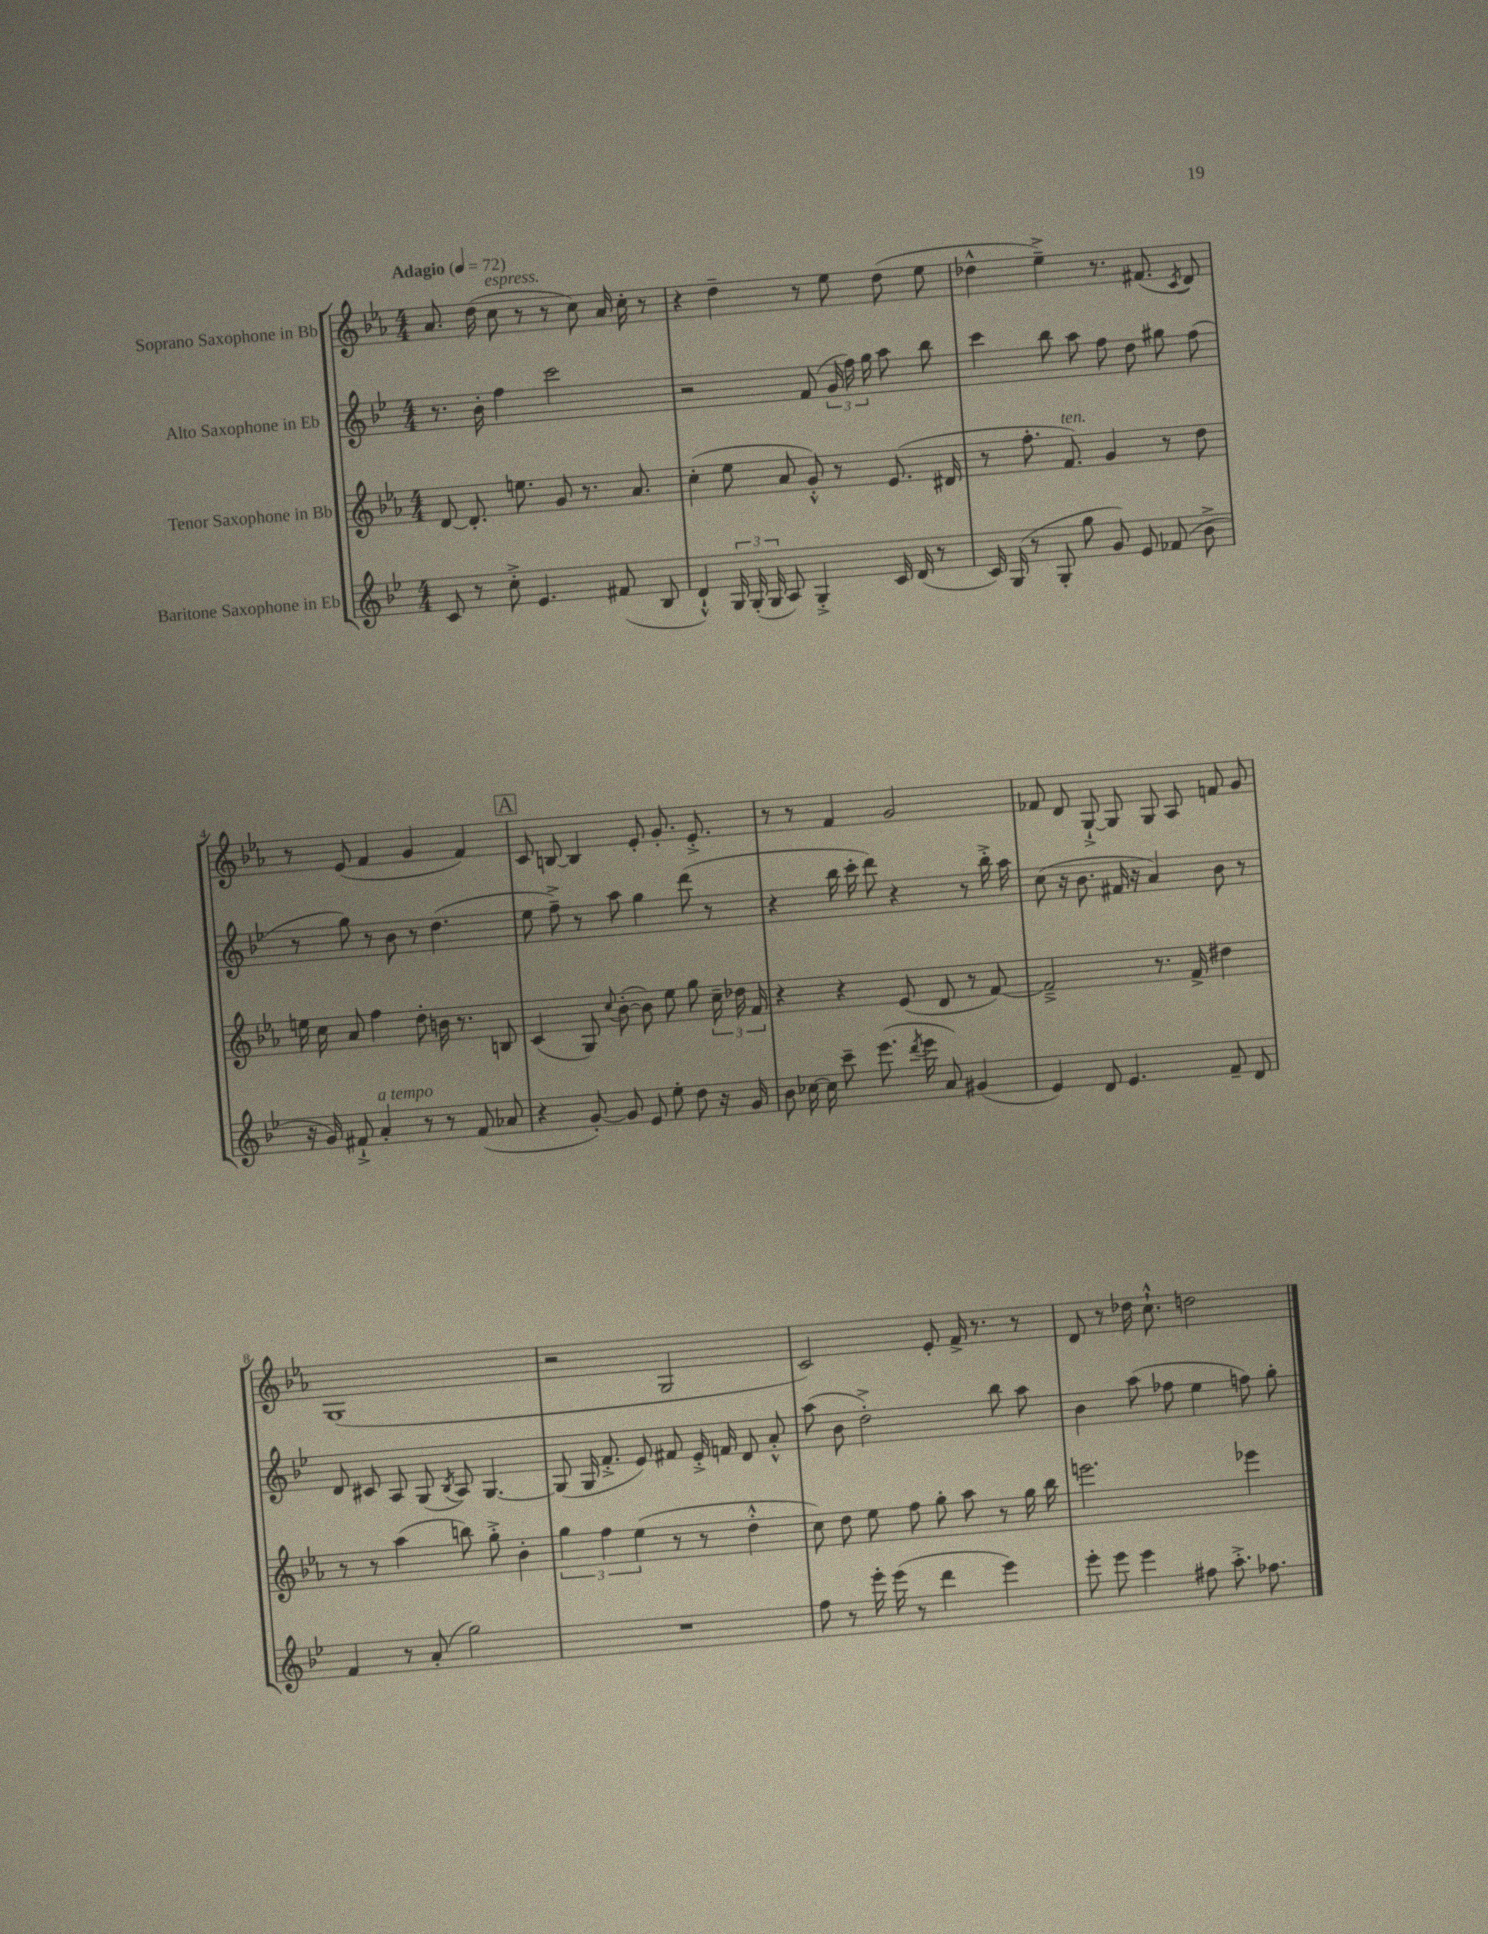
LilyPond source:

<<
\new StaffGroup <<
\new Staff = "s0" \with { instrumentName = "Soprano Saxophone in Bb" } {
    \clef treble \key ees \major \numericTimeSignature \time 4/4 \tempo "Adagio" 4 = 72
    \autoBeamOff aes'8. d''16( c''8^\markup { \italic "espress." } r8 r8 c''8) aes'16 c''16-. r8 |
    r4 d''4-- r8 ees''8 d''8( ees''8 |
    des''4-^ ees''4--->) r8. fis'8.( \acciaccatura { c'8 } d'8) |
    r8 ees'8( f'4 g'4 f'4) |
    \mark \markup { \box "A" } c'8 b8~ b4 ees'8-. g'8.-. ees'8.-.-> |
    r8 r8 f'4 g'2 |
    fes'8 d'8 g8~-!-> g8 g8 aes8 f'8 g'8 |
    g1( |
    r2 g2 |
    c'2) ees'8-. f'16-> r8. r8 |
    d'8 r8 des''16 c''8.-!-^ d''2 \bar "|." |
}
\new Staff = "s1" \with { instrumentName = "Alto Saxophone in Eb" } {
    \clef treble \key bes \major \numericTimeSignature \time 4/4
    \autoBeamOff r8. bes'16-. f''4 c'''2 |
    r2 f'8( \tuplet 3/2 { g'16 f''16) g''16 } a''8 bes''8 |
    c'''4 bes''8 a''8 f''8 d''8 gis''8 f''8( |
    r8 g''8) r8 bes'8 r8 d''4.( |
    \mark \markup { \box "A" } ees''8 f''8--->) r8 a''8 g''4 d'''8( r8 |
    r4 bes''16 c'''16-. d'''8) r4 r8 bes''16-.-> a''16 |
    c''8( r16 bes'8. fis'16 r16 a'4) bes'8 r8 |
    d'8 cis'8 a8 g8( \acciaccatura { bes8 } a8) g4.~ |
    g8( g16 f'8.-.-> ees'8) fis'8 ees'16-.-> f'16 d'8 a'8-.-^ |
    a''8( bes'8 d''2-.->) bes''8 a''8 |
    bes'4 a''8( fes''8 ees''4 f''8) g''8-. \bar "|." |
}
\new Staff = "s2" \with { instrumentName = "Tenor Saxophone in Bb" } {
    \clef treble \key ees \major \numericTimeSignature \time 4/4
    \autoBeamOff d'8~ d'8.-. e''8. g'8 r8. aes'8. |
    c''4-.( ees''8 aes'8 g'8-.-^) r8 ees'8.( dis'16 |
    r8 f''8.-. f'8.^\markup { \italic "ten." }) g'4 r8 d''8 |
    e''16 c''16 aes'8 f''4 d''8-. b'16 r8. b8 |
    \mark \markup { \box "A" } c'4( g8) \appoggiatura { c''8 } bes'8~-.( bes'8) ees''8 g''8 \tuplet 3/2 { c''16-- des''16 f'16 } |
    r4 r4 ees'8( d'8 r8 f'8~) |
    f'2---> r8. f'16-> dis''4 |
    r8 r8 aes''4( b''8) g''8-.-> bes'4-. |
    \tuplet 3/2 { g''4 f''4 ees''4( } r8 r8 d''4-.-^ |
    c''8) d''8 ees''8 f''8 g''8-. aes''8 r8 g''16 bes''16 |
    e'''2. ees'''4 \bar "|." |
}
\new Staff = "s3" \with { instrumentName = "Baritone Saxophone in Eb" } {
    \clef treble \key bes \major \numericTimeSignature \time 4/4
    \autoBeamOff c'8 r8 c''8-.-> ees'4. fis'8( bes8 |
    d'4-!-^) \tuplet 3/2 { g16 g16-.( g16 } a8) g4-.-> c'16 d'16( r8 |
    c'16) g16( r8 g8-. g''8 g'8) ees'8 fes'8( bes'8-> |
    r16 g'16) fis'8-!-> a'4-.^\markup { \italic "a tempo" } r8 r8 fis'8( aes'8 |
    \mark \markup { \box "A" } r4 g'8~-.) g'8 ees'8 ees''8-. d''8 r16 g'16 |
    bes'8 ces''16~ ces''16 c'''8-- ees'''8.( \acciaccatura { d'''8 } ees'''16 a'8) gis'4( |
    ees'4) d'8 ees'4. f'8-- d'8 |
    f'4 r8 a'8-.( g''2) |
    R1 |
    f''8 r8 ees'''16-. ees'''16( r8 d'''4 ees'''4) |
    ees'''8-. ees'''8 ees'''4 fis''8 a''8.-.-> fes''8. \bar "|." |
}
>>
>>
